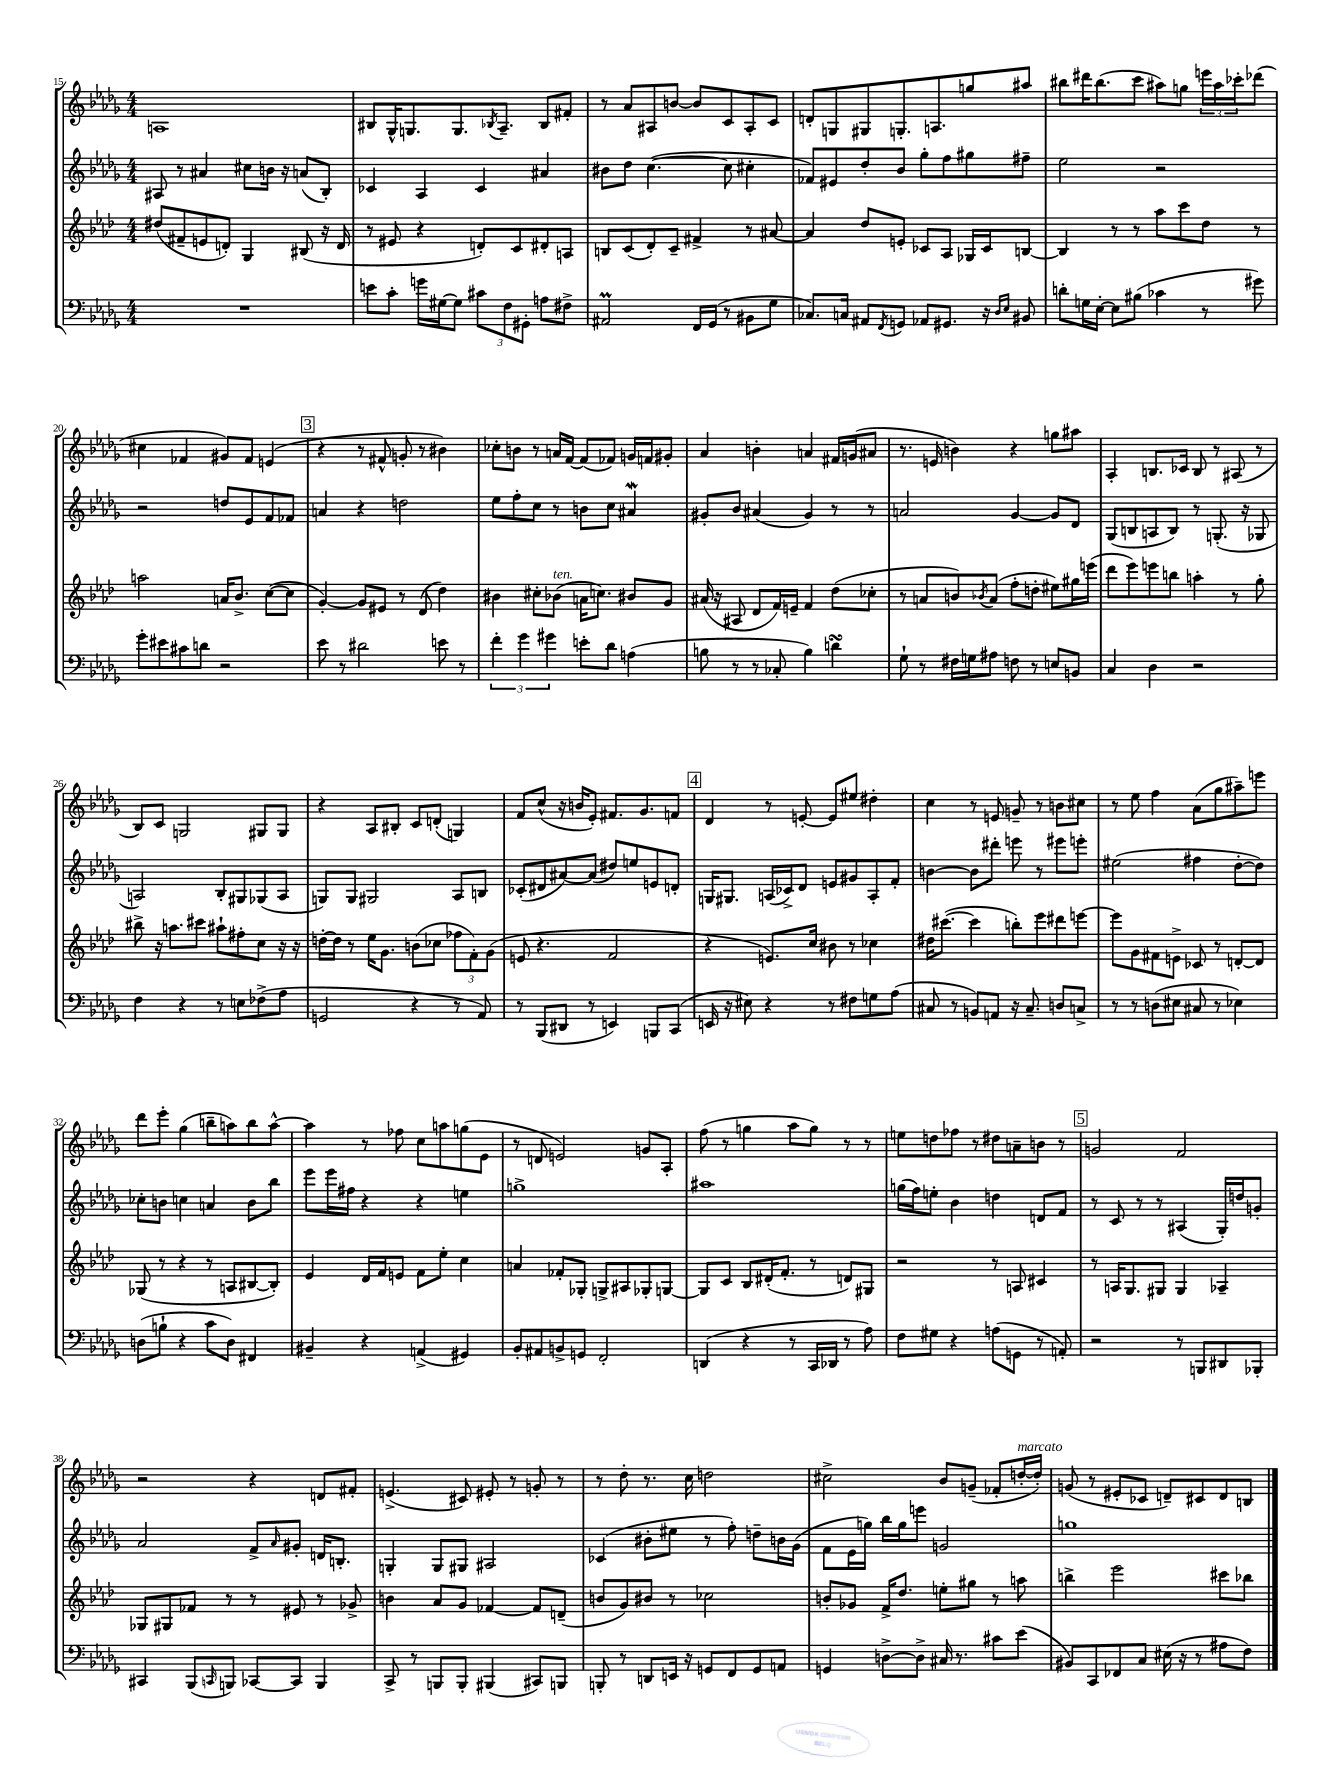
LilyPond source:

<<
\new StaffGroup <<
\new Staff = "s0" {
    \clef treble \key des \major \numericTimeSignature \time 4/4
    a1 |
    bis8 ges16-^ g8. g8. \acciaccatura { bes8 } aes8.-- bes8 fis'8-. |
    r8 aes'8 ais8 b'8~ b'8 c'8 ais8-. c'8 |
    d'8-. g8 gis8 g8.-. a8. g''8 ais''8 |
    bis''8 dis'''16 bis''8.( c'''8 ais''8) g''8 \tuplet 3/2 { e'''16 ais''16 ces'''16-. } des'''8( |
    cis''4 fes'4 gis'8) fes'8 e'4( |
    \mark \markup { \box "3" } r4 r8 fis'8-^ g'8-. r8 bis'4) |
    ces''8-. b'8 r8 a'16 f'16~ f'8( fes'8) g'16 f'16 gis'8-. |
    aes'4 b'4-. a'4 fis'16 g'16( ais'8 |
    r8. e'16 b'4) r4 g''8 ais''8 |
    aes4-. b8. ces'16 b8 r8 ais8( r8 |
    bes8) c'8 g2 gis8 gis8 |
    r4 aes8 bis8-. c'8 d'8-.( g4) |
    f'8 c''8-^( r16 b'16 ees'8-.) fis'8. ges'8. f'8 |
    \mark \markup { \box "4" } des'4 r8 e'8~-. e'8 eis''8 dis''4-. |
    c''4 r8 e'8 g'8-- r8 b'8 cis''8 |
    r8 ees''8 f''4 aes'8( ges''8 ais''8--) e'''8 |
    des'''8 ees'''8-. ges''4( b''8-- a''8) b''8 a''8~-^ |
    a''4 r8 fes''8 c''8 a''8 g''8( ees'8 |
    r8 d'8 e'2) g'8 aes8-. |
    f''8( r8 g''4 aes''8 g''8) r8 r8 |
    e''8 d''8 fes''8 r8 dis''8 a'8-- b'8 r8 |
    \mark \markup { \box "5" } g'2 f'2 |
    r2 r4 d'8 fis'8-. |
    e'4.->( cis'8) eis'8-. r8 g'8-. r8 |
    r8 des''8-. r8. c''16 d''2 |
    cis''2-> bes'8 g'8--( fes'8-. d''16~-.^\markup { \italic "marcato" } d''16-.) |
    g'8( r8 eis'8-. ces'8 d'8--) cis'8 d'8 b8 \bar "|." |
}
\new Staff = "s1" {
    \clef treble \key des \major \numericTimeSignature \time 4/4
    ais8 r8 ais'4 cis''8 b'16 r16 a'8( bes8-.) |
    ces'4 aes4 ces'4 ais'4 |
    bis'8 des''8 c''4.~( c''8 cis''4-. |
    fes'8) eis'8 des''8-. bes'8 ges''8-. f''8 gis''8 fis''8-- |
    ees''2 r2 |
    r2 d''8 ees'8 f'8 fes'8 |
    \mark \markup { \box "3" } a'4 r4 d''2 |
    ees''8 f''8-. c''8 r8 b'8 c''8 ais'4\mordent |
    gis'8-. bes'8 ais'4( gis'4) r8 r8 |
    a'2 ges'4~ ges'8 des'8 |
    ges8( b8 a8 b8) r8 g8.-.( r16 ges8 |
    a2) bes8-. gis8 ges8( a8 |
    g8) g8 gis2 aes8 b8 |
    ces'8-.( dis'8 ais'8~) ais'8( dis''8) e''8 e'8 d'8-. |
    \mark \markup { \box "4" } g16 gis8. a16( ces'16->) des'8 e'8 gis'8 a8-. f'8-. |
    b'4~ b'8 dis'''8-. e'''8 r8 eis'''8 e'''8-. |
    eis''2( fis''4 des''8~-. des''8) |
    ces''8-. b'8 c''4 a'4 b'8 bes''8 |
    ees'''8 ees'''16 fis''16 r4 r4 e''4 |
    g''1-> |
    ais''1 |
    g''16( f''16) e''8-. bes'4 d''4 d'8 f'8 |
    \mark \markup { \box "5" } r8 c'8 r8 r8 ais4( ges16-.) d''16 g'8-. |
    aes'2 f'8-> \grace { aes'16 } gis'8-. d'16 b8.-. |
    g4-. g8 gis8 ais2 |
    ces'4( bis'8-. eis''8 r8 f''8-.) d''8-- b'16 ges'16( |
    f'8 ees'16 g''16) bes''16 g''16 e'''8 g'2 |
    g''1 \bar "|." |
}
\new Staff = "s2" {
    \clef treble \key aes \major \numericTimeSignature \time 4/4
    dis''8( fis'8-- e'8 d'8-.) g4 bis8( r16 d'16 |
    r8 eis'8 r4 d'8-.) c'8 dis'8-. a8 |
    b8 c'8( des'8-.) c'8-- fis'4-> r8 ais'8~ |
    ais'4 des''8 e'8-. ces'8 aes8 ges16 ces'16 b8~ |
    b4 r8 r8 aes''8 c'''8 des''8 r8 |
    a''2 a'16 bes'8.-> c''8~( c''8 |
    \mark \markup { \box "3" } g'4~-.) g'8 eis'8 r8 des'8( des''4) |
    bis'4 cis''8-. bes'8^\markup { \italic "ten." }( a'16 c''8.) bis'8 g'8 |
    ais'16( r16 ais8 des'8 f'16) e'16-- f'4 des''8( ces''8-. |
    r8 a'8 b'8) \acciaccatura { bes'8 } a'8( f''8-. d''8-. eis''8) gis''16 e'''16( |
    des'''8 ees'''8) e'''8 b''8 a''4-. r8 g''8-. |
    bis''8-> r16 a''8. cis'''8 ais''8-! fis''8-. c''8 r16 r16 |
    d''16~-. d''16 r8 ees''16 g'8. b'8( ces''8 \tuplet 3/2 { fes''8 f'8-.) g'8( } |
    e'8 r4. f'2 |
    \mark \markup { \box "4" } r4 e'8.) c''16 bis'8 r8 ces''4 |
    dis''16 cis'''8.~( cis'''4 b''8-.) ees'''8 dis'''8 e'''8~ |
    e'''8 g'8 fis'8 e'8-> ces'8 r8 d'8~-. d'8 |
    ges8( r8 r4 r8 a8 bis8~ bis8-.) |
    ees'4 des'16 f'16 e'8 f'8 ees''8-. c''4 |
    a'4 fes'8-. ges8-. g8-> ais8 ges8-. g8~ |
    g8 c'8 bes8 dis'16-.( f'8.-. r8 d'8) gis8 |
    r2 r8 a8 cis'4 |
    \mark \markup { \box "5" } r8 a16 g8. gis8 gis4 aes4-- |
    ges8 gis8 fes'8 r8 r8 eis'8 r8 ges'8-> |
    b'4 aes'8 g'8 fes'4~ fes'8 d'8--( |
    b'8 g'8) bis'8 r8 ces''2 |
    b'8-. ges'8 f'16-> des''8. e''8-. gis''8 r8 a''8 |
    b''4-> ees'''2 cis'''8 bes''8 \bar "|." |
}
\new Staff = "s3" {
    \clef bass \key des \major \numericTimeSignature \time 4/4
    R1 |
    e'8 c'8-. g'16 gis16~ gis8 \tuplet 3/2 { cis'8 f8 gis,8-. } a8 fis8-> |
    ais,2\prall f,16 ges,16( r8 bis,8 ges8 |
    ces8.) c16 ais,8 \acciaccatura { f,8 } g,8 aes,8 gis,8. r16 \grace { des16 ees16 } bis,8 |
    d'8-. g16 ees16~-. ees8 bis8( ces'4 r8 gis'8) |
    ges'8-. eis'8 cis'8 d'8 r2 |
    \mark \markup { \box "3" } ees'8 r8 dis'2 e'8 r8 |
    \tuplet 3/2 { f'4-. ges'4 gis'4 } e'8-. des'8 a4( |
    b8 r8 r8 ces8-. b4) d'4\turn |
    ges8-! r8 fis16 g16 ais8 f8 r8 e8 b,8 |
    c4 des4 r2 |
    f4 r4 r8 e8 fes8->( aes8 |
    g,2 r4 r8 aes,8) |
    r8 bes,,8( dis,8 r8 e,4) b,,8 c,8( |
    \mark \markup { \box "4" } e,16 r16 eis8) r4 r8 fis8 g8 aes8( |
    cis8 r8 b,8) a,8 r16 cis8.-- d8 c8-> |
    r8 r8 d8( eis8 cis8 r8 ees4) |
    d8( b8-! r4 c'8 d8) fis,4 |
    bis,4-- r4 a,4->( gis,4) |
    bes,8-. ais,8 b,8-> g,8 f,2-. |
    d,4( r4 r8 c,16 des,16 r8 aes8) |
    f8 gis8 r4 a8( g,8 r8 a,8-.) |
    \mark \markup { \box "5" } r2 r8 b,,8 dis,8 bes,,8-. |
    cis,4 bes,,8( \grace { c,16 } b,,8) ces,8~ ces,8 b,,4 |
    c,8-> r8 b,,8 b,,8-. bis,,4( cis,8) b,,8 |
    b,,8-. r8 d,8 e,16 r16 g,8 f,8 g,8 a,8 |
    g,4 d8~-> d8-> cis16 r8. cis'8 ees'8( |
    bis,8) c,8 fes,8 c8 eis16( r16 r8 ais8 f8) \bar "|." |
}
>>
>>
\layout { \context { \Score currentBarNumber = #15 } }
